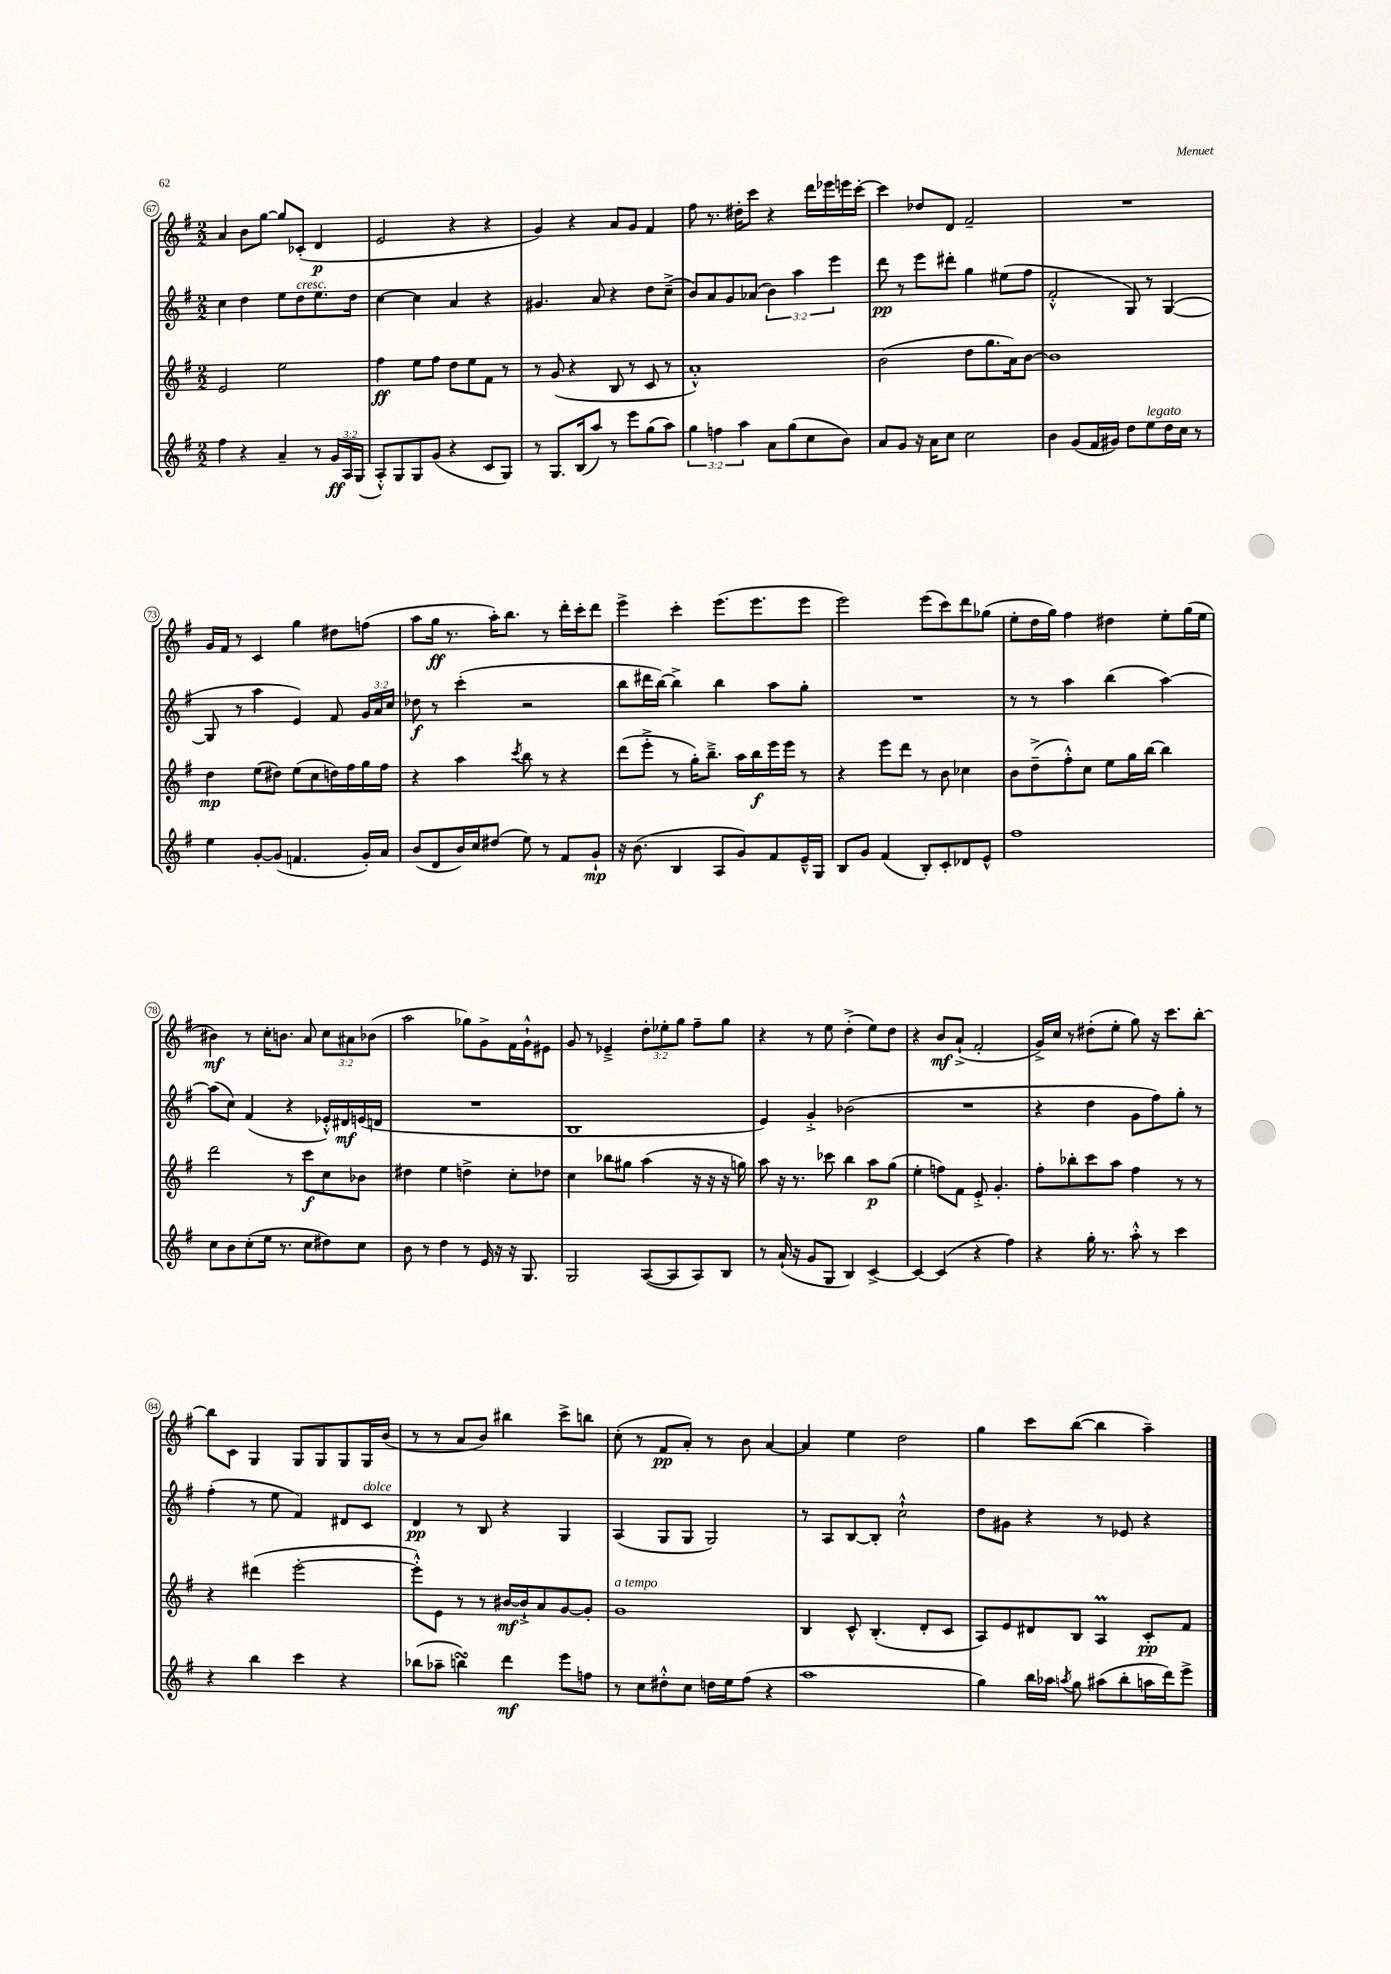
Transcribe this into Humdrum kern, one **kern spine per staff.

**kern	**dynam	**kern	**dynam	**kern	**dynam	**kern	**dynam
*part4	*part4	*part3	*part3	*part2	*part2	*part1	*part1
*staff4	*staff4	*staff3	*staff3	*staff2	*staff2	*staff1	*staff1
*clefG2	*	*clefG2	*	*clefG2	*	*clefG2	*
*k[f#]	*	*k[f#]	*	*k[f#]	*	*k[f#]	*
*M2/2	*	*M2/2	*	*M2/2	*	*M2/2	*
=67	=67	=67	=67	=67	=67	=67	=67
4ff#\	.	2e/	.	4cc\	.	4a/	.
4r	.	.	.	4dd\	.	8b\L	.
.	.	.	.	.	.	[8gg\J	.
4a~/	.	2ee\	.	8ee\L	.	8gg/L]	.
!	!	!	!	!LO:TX:a:i:t=cresc.	!	!	!
.	.	.	.	8dd\	.	(8c-X'/J	.
8r	.	.	.	8.ee\	.	4d/	p
24g/LL	ff	.	.	.	.	.	.
24A/	.	.	.	.	.	.	.
.	.	.	.	16dd\Jk	.	.	.
(24G/JJ	.	.	.	.	.	.	.
=68	=68	=68	=68	=68	=68	=68	=68
8A'^^/L)	.	4ff#\	ff	[4cc\	.	2e/	.
8G/	.	.	.	.	.	.	.
8G/	.	8ee\L	.	4cc\]	.	.	.
(8g/J	.	8ff#\J	.	.	.	.	.
4r	.	8dd\L	.	4a/	.	4r	.
.	.	8ee\	.	.	.	.	.
8c/L	.	8f#\J	.	4r	.	4r	.
8G/J)	.	8r	.	.	.	.	.
=69	=69	=69	=69	=69	=69	=69	=69
8r	.	8r	.	4.g#X/	.	4g/)	.
8.G/L	.	(8g/	.	.	.	.	.
.	.	4r	.	.	.	4r	.
(16B/k	.	.	.	.	.	.	.
8aa/J)	.	.	.	8a/	.	.	.
8r	.	8B/	.	4r	.	8a/L	.
8eee\L	.	8r	.	.	.	8g/J	.
(8gg\	.	8c/	.	8dd\L	.	4f#/	.
8aa\J)	.	8r	.	(8cc~^\J	.	.	.
=70	=70	=70	=70	=70	=70	=70	=70
6gg\	.	1a'^^)	.	8b/L)	.	8ff#\	.
.	.	.	.	8a/	.	8.r	.
6ffn\	.	.	.	.	.	.	.
.	.	.	.	8g/	.	.	.
.	.	.	.	.	.	16dd#X'\KL	.
6aa\	.	.	.	.	.	.	.
.	.	.	.	(8a-X/J	.	8ccc\J	.
8a\L	.	.	.	6b\)	.	4r	.
(8gg\	.	.	.	.	.	.	.
.	.	.	.	6aa\	.	.	.
8cc\	.	.	.	.	.	16ddd\LL	.
.	.	.	.	.	.	16eee-X\	.
.	.	.	.	6eee\	.	.	.
8b\J)	.	.	.	.	.	16eeen\	.
.	.	.	.	.	.	[16ccc'\JJ	.
=71	=71	=71	=71	=71	=71	=71	=71
8a/L	.	(2b\	.	8ddd\	pp	4ccc\]	.
8g/J	.	.	.	8r	.	.	.
16r	.	.	.	8eee\L	.	8dd-X/L	.
16a\KL	.	.	.	.	.	.	.
8cc\J	.	.	.	8ddd#X'\J	.	8d/J	.
2cc\	.	8dd\L	.	4gg\	.	2f#~/	.
.	.	8.gg\	.	.	.	.	.
.	.	.	.	(8ee#X\L	.	.	.
.	.	16a\k)	.	.	.	.	.
.	.	[8b\J	.	8ff#\J	.	.	.
=72	=72	=72	=72	=72	=72	=72	=72
4b\	.	1b]	.	2f#'^^/	.	1r	.
(8g/L	.	.	.	.	.	.	.
16f#/L	.	.	.	.	.	.	.
16g#X/JJ)	.	.	.	.	.	.	.
8dd\L	.	.	.	8G/)	.	.	.
!LO:TX:a:i:t=legato	!	!	!	!	!	!	!
8ee\	.	.	.	8r	.	.	.
16dd\L	.	.	.	([4G/	.	.	.
16cc\JJ	.	.	.	.	.	.	.
8r	.	.	.	.	.	.	.
!!LO:LB:g=z
=73	=73	=73	=73	=73	=73	=73	=73
4ee\	.	4dd\	mp	8G/]	.	16g/LL	.
.	.	.	.	.	.	16f#/JJ	.
.	.	.	.	8r	.	8r	.
[8g'/L	.	(8ee\L	.	4aa\	.	4c/	.
(8g/J]	.	8dd#X\J)	.	.	.	.	.
4.fn/	.	(8ee\L	.	4e/)	.	4gg\	.
.	.	8cc\	.	.	.	.	.
.	.	16ddn\L)	.	8f#/	.	8dd#X\L	.
.	.	16ff#\	.	.	.	.	.
16g'/LL)	.	16gg\	.	24g/LL	.	(8ffn\J	.
.	.	.	.	24a/	.	.	.
16a/JJ	.	16ff#\JJ	.	.	.	.	.
.	.	.	.	24cc/JJ	.	.	.
=74	=74	=74	=74	=74	=74	=74	=74
(8b/L	.	4r	.	8dd-X\	f	8aa\L	.
8d/	.	.	.	8r	.	16gg\Jk	ff
.	.	.	.	.	.	8.r	.
16b/L)	.	4aa\	.	(4ccc'\	.	.	.
16cc/J	.	.	.	.	.	.	.
(8dd#X/J	.	.	.	.	.	16aa'\KL)	.
.	.	.	.	.	.	8.bb\J	.
.	.	8qccc/	.	.	.	.	.
8ee\)	.	8bb\	.	2r	.	.	.
8r	.	8r	.	.	.	8r	.
8f#/L	.	4r	.	.	.	16ddd'\LL	.
.	.	.	.	.	.	16ccc'\J	.
8g`/J	mp	.	.	.	.	8ddd\J	.
=75	=75	=75	=75	=75	=75	=75	=75
16r	.	(8ddd\L	.	8bb\L	.	4eee^\	.
(8.b\	.	.	.	.	.	.	.
.	.	8eee'^\J	.	16ddd#X\L	.	.	.
.	.	.	.	[16bb\JJ)	.	.	.
4B/	.	8r	.	4bb^\]	.	4ccc'\	.
.	.	16gg'\KL)	.	.	.	.	.
.	.	8.bb~^\J	.	.	.	.	.
8A/L	.	.	.	4bb\	.	(8.eee\L	.
8g/)	.	16aa\LL	.	.	.	.	.
.	.	16bb\	f	.	.	8.eee\	.
8f#/	.	16eee\	.	8aa\L	.	.	.
.	.	16eee\JJ	.	.	.	.	.
16e~^^/L	.	8r	.	8gg'\J	.	8eee\J	.
16G/JJ	.	.	.	.	.	.	.
=76	=76	=76	=76	=76	=76	=76	=76
8B/L	.	4r	.	1r	.	2eee\)	.
8g/J	.	.	.	.	.	.	.
(4f#/	.	8eee\L	.	.	.	.	.
.	.	8ddd\J	.	.	.	.	.
8B'/L)	.	8r	.	.	.	(8eee\L	.
8c'/	.	8b\	.	.	.	8ccc\)	.
8d-X/	.	4cc-X\	.	.	.	8ddd\	.
8e^^/J	.	.	.	.	.	(8gg-X\J	.
=77	=77	=77	=77	=77	=77	=77	=77
1ff#	.	8b\L	.	8r	.	8ee'\L	.
.	.	(8dd~^\	.	8r	.	16dd\L	.
.	.	.	.	.	.	16gg\JJ)	.
.	.	8ff#'^^\)	.	4aa\	.	4ff#\	.
.	.	8cc\J	.	.	.	.	.
.	.	8ee\L	.	(4bb\	.	4dd#X\	.
.	.	16gg\L	.	.	.	.	.
.	.	[16bb\JJ	.	.	.	.	.
.	.	4bb\]	.	[4aa\)	.	8ee'\L	.
.	.	.	.	.	.	(16gg\L	.
.	.	.	.	.	.	16ee\JJ	.
!!LO:LB:g=z
=78	=78	=78	=78	=78	=78	=78	=78
8cc\L	.	2ddd\	.	(8aa\L]	.	4b#X\)	mf
8b\	.	.	.	8cc\J)	.	.	.
(8cc'\	.	.	.	(4f#/	.	8r	.
16ee\Jk	.	.	.	.	.	16cc'\KL	.
8.r	.	.	.	.	.	8.bn\J	.
.	.	8r	.	4r	.	.	.
8cc\L	.	8ccc\L	f	.	.	8a/	.
8dd#X\)	.	8cc\	.	16e-X'^^/LL)	.	12cc\L	.
.	.	.	.	16d#X/	mf	.	.
.	.	.	.	.	.	12a#X\	.
8cc\J	.	8b-X\J	.	(16en/	.	.	.
.	.	.	.	.	.	(12b-X\J	.
.	.	.	.	16dn/JJ	.	.	.
=79	=79	=79	=79	=79	=79	=79	=79
8b\	.	4dd#X\	.	1r	.	2aa\	.
8r	.	.	.	.	.	.	.
4dd\	.	4ee\	.	.	.	.	.
8r	.	4ddn^\	.	.	.	8gg-X\L)	.
16e/	.	.	.	.	.	8g^\	.
16r	.	.	.	.	.	.	.
16r	.	8cc'\L	.	.	.	16f#\L	.
8.G/	.	.	.	.	.	16g`^^\J	.
.	.	8dd-X\J	.	.	.	8e#X\J	.
=80	=80	=80	=80	=80	=80	=80	=80
2G/	.	4cc\	.	1B	.	8g/	.
.	.	.	.	.	.	8r	.
.	.	8bb-X\L	.	.	.	4e-X~^/	.
.	.	8gg#X\J	.	.	.	.	.
([8A/L	.	(4aa\	.	.	.	12dd'\L	.
.	.	.	.	.	.	12ee-X'\	.
8A/]	.	.	.	.	.	.	.
.	.	.	.	.	.	12gg\J	.
8A/)	.	16r	.	.	.	8ff#~\L	.
.	.	16r	.	.	.	.	.
8B/J	.	16r	.	.	.	8gg\J	.
.	.	16ggn\)	.	.	.	.	.
=81	=81	=81	=81	=81	=81	=81	=81
8r	.	8aa\	.	4e/)	.	4r	.
(16a`/	.	16r	.	.	.	.	.
16r	.	8.r	.	.	.	.	.
8g/L	.	.	.	4g'^/	.	8r	.
8G/J	.	8ccc-X\	.	.	.	8ee\	.
4B/)	.	4bb\	.	(2b-X\	.	(4dd'^\	.
[4c^/	.	8aa\L	p	.	.	8ee\L)	.
.	.	(8gg\J	.	.	.	8dd\J	.
=82	=82	=82	=82	=82	=82	=82	=82
4c/_	.	4ee'\	.	1r	.	4r	.
(4c/]	.	8ffn\L)	.	.	.	8b/L	mf
.	.	8f#\J	.	.	.	(8a`^/J	.
4r	.	8e'^/	.	.	.	2f#'/	.
.	.	4.g'/	.	.	.	.	.
4ff#\)	.	.	.	.	.	.	.
=83	=83	=83	=83	=83	=83	=83	=83
4r	.	8ff#'\L	.	4r	.	16g^/LL)	.
.	.	.	.	.	.	16cc/JJ	.
.	.	8bb-X'\	.	.	.	8r	.
16gg'\	.	8ccc\	.	4dd\	.	(8dd#X'\L	.
8.r	.	.	.	.	.	.	.
.	.	8aa\J	.	.	.	8ee'\J	.
8aa'^^\	.	4ff#\	.	8g\L	.	8gg\)	.
8r	.	.	.	8ff#\)	.	16r	.
.	.	.	.	.	.	8.ccc\L	.
4ccc\	.	8r	.	8gg'\J	.	.	.
.	.	8r	.	8r	.	[8bb'\J	.
!!LO:LB:g=z
=84	=84	=84	=84	=84	=84	=84	=84
4r	.	4r	.	(4ff#'\	.	8bb\L]	.
.	.	.	.	.	.	8c\J	.
4bb\	.	(4ddd#X\	.	8r	.	4G/	.
.	.	.	.	8ee\	.	.	.
4ccc\	.	[2eee'\	.	4f#/)	.	8G/L	.
.	.	.	.	.	.	8G/	.
4r	.	.	.	8d#X/L	.	8G/	.
!	!	!	!	!LO:TX:a:i:t=dolce	!	!	!
.	.	.	.	8c/J	.	16G/L	.
.	.	.	.	.	.	(16b/JJ	.
=85	=85	=85	=85	=85	=85	=85	=85
(8bb-X\L	.	8eee'^^\L])	.	4d/	pp	8r	.
8aa-X~\J	.	8e\J	.	.	.	8r	.
4bbnsSsS\)	.	8r	.	8r	.	8a/L	.
.	.	8r	.	8B/	.	8b/J)	.
4ddd\	mf	[16b#X/LL	mf	4r	.	4bb#X\	.
.	.	16b#`^/J]	.	.	.	.	.
.	.	8a/	.	.	.	.	.
8eee\L	.	[8g/	.	4G/	.	8ccc^\L	.
8ffn\J	.	8g'/J]	.	.	.	8bbn\J	.
=86	=86	=86	=86	=86	=86	=86	=86
!	!	!LO:TX:a:i:t=a tempo	!	!	!	!	!
8r	.	1g	.	(4A/	.	(8cc'\	.
8cc\L	.	.	.	.	.	8r	.
8dd#X'^^\	.	.	.	8G/L	.	8f#/L	pp
8cc\J	.	.	.	8G/J	.	8a'/J)	.
16ddn\LL	.	.	.	2G/)	.	8r	.
16ee\J	.	.	.	.	.	.	.
(8ff#\J	.	.	.	.	.	8b\	.
4r	.	.	.	.	.	[4a/	.
=87	=87	=87	=87	=87	=87	=87	=87
1aa	.	4B/	.	8r	.	4a/]	.
.	.	.	.	8A/L	.	.	.
.	.	8c^^/	.	[8B/	.	4ee\	.
.	.	(4.B'/	.	8B'/J]	.	.	.
.	.	.	.	2cc`^^\	.	2dd\	.
.	.	8d'/L	.	.	.	.	.
.	.	8c/J	.	.	.	.	.
=88	=88	=88	=88	=88	=88	=88	=88
4gg\)	.	8A/L)	.	8dd\L	.	4gg\	.
.	.	8e/	.	8g#X\J	.	.	.
16bb\LL	.	8d#X/	.	4r	.	8ccc\L	.
16aa-X\JJ	.	.	.	.	.	.	.
8qaan/	.	.	.	.	.	.	.
8gg\	.	8B/J	.	.	.	([8bb\J	.
(8aa#X\L	.	4AM/	.	8r	.	4bb\]	.
8bb'\	.	.	.	8e-X/	.	.	.
16aan\L	.	8c'/L	pp	4r	.	4aa~\)	.
16ddd\J)	.	.	.	.	.	.	.
8eee^\J	.	8f#/J	.	.	.	.	.
==	==	==	==	==	==	==	==
*-	*-	*-	*-	*-	*-	*-	*-
